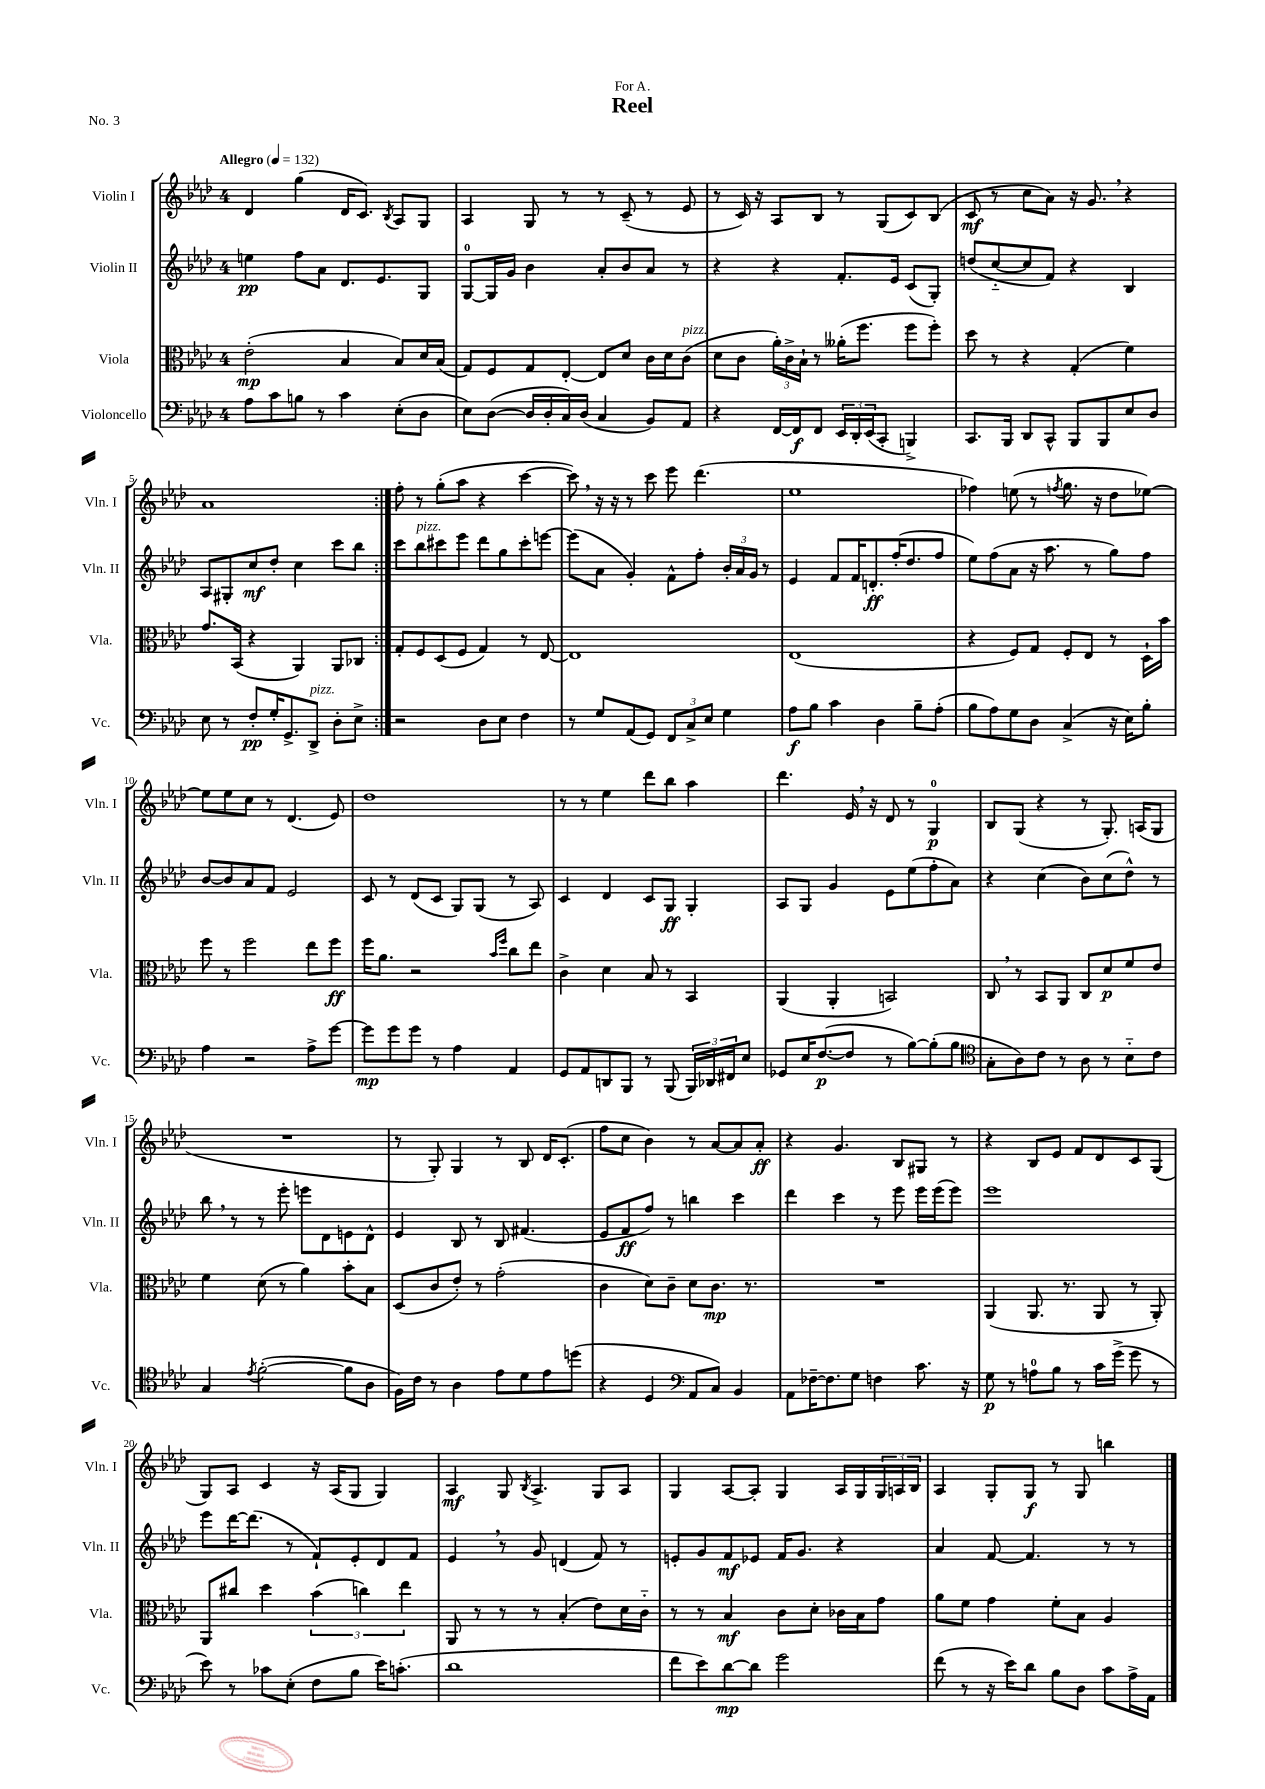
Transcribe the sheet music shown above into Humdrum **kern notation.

**kern	**kern	**kern	**kern
*staff4	*staff3	*staff2	*staff1
*clefF4	*clefC3	*clefG2	*clefG2
*k[b-e-a-d-]	*k[b-e-a-d-]	*k[b-e-a-d-]	*k[b-e-a-d-]
*M4/4	*M4/4	*M4/4	*M4/4
*MM132	*MM132	*MM132	*MM132
8A-\L	(2e-'\	4ee\	4d-/
8c\	.	.	.
8B\J	.	8ff\L	(4gg\
8r	.	8a-\J	.
4c\	4B-/	8.d-/L	16d-/LK
.	.	.	8.c/J)
.	.	8.e-/	.
.	.	.	8qB-/
(8E-'\L	8B-/L)	.	8A-/L
8D-\J	16d-/L	8G/J	8G/J
.	(16B-/JJ	.	.
=	=	=	=
8E-\L)	8G/L)	[8G/L	4A-/
([8D-\J	8F/	16G/]L	.
.	.	16g/JJ	.
16D-/]LL	8G/	4b-\	8G/
16D-'/	.	.	.
16C/)	[8E-'/J	.	8r
(16D-/JJ	.	.	.
4C/	8E-/]L	8a-'/L	8r
.	8d-/J	8b-/	(8c~/
8BB-/L)	16c\LL	8a-/J	8r
.	16d-\J	.	.
8AA-/J	(8c\J	8r	8e-/
=	=	=	=
4r	8d-\L	4r	8r
.	8c\J	.	16c/)
.	.	.	16r
[16FF/LL	24a-'\LL)	4r	8A-/L
.	24c^\	.	.
16FF/]J	.	.	.
.	24B-`\JJ	.	.
8FF/J	8r	.	8B-/J
24EE-/LL	(16a--'\LK	8.f'/L	8r
24DD-'/	.	.	.
.	8.ff\J	.	.
(24EE-/J	.	.	.
8CC'/J	.	.	(8G/L
.	.	16e-/Jk	.
4BBB^/)	8ff\L	(8c/L	8c/)
.	8ff'\J)	8G'/J)	(8B-/J
=	=	=	=
8.CC/L	8dd-\	(8dd/L	8c/
.	8r	[8cc'~/	8r
16BBB-/Jk	.	.	.
8DD-/L	4r	8cc/]	8cc\L
8CC^^/J	.	8f/J)	8a-\J)
8BBB-/L	(4G'/	4r	16r
.	.	.	8.g/
8BBB-/	.	.	.
8E-/	4f\)	4B-/	4r
8D-/J	.	.	.
=	=	=	=
8E-\	8.g/L	8A-/L	1a-
8r	.	8G#'/	.
.	(16BB-/Jk	.	.
8F'/L	4r	8cc/	.
16G'/K	.	8dd-'/J	.
8.GG^/	.	.	.
.	4AA-/)	4cc\	.
8DD-^/J	.	.	.
8D-'\L	8AA-/L	8ccc\L	.
8E-^\J	8C-/J	8bb-\J	.
=:|!	=:|!	=:|!	=:|!
2r	8G'/L	8ccc\L	8ff'\
.	8F/	8bb-\	8r
.	(8D-/	8ccc#\	(8gg'\L
.	8F/J	8eee-\J	8aa-\J
8D-\L	4G/)	8ddd-\L	4r
8E-\J	.	8gg\	.
4F\	8r	8ccc#'\	[4ccc\
.	[8E-/	[8eee\J	.
=	=	=	=
8r	1E-]	(8eee\]L	8ccc\])
8G/L	.	8a-\J	16r
.	.	.	16r
(8AA-/	.	4g'/)	8r
8GG/J)	.	.	8ccc\
12FF/L	.	8f^^\L	8eee-\
12C^/	.	.	.
.	.	8ff'\J	(4.ddd-\
12E-/J	.	.	.
4G\	.	24b-'/LL	.
.	.	24a-/	.
.	.	24g/JJ	.
.	.	8r	.
=	=	=	=
8A-\L	(1E-	4e-/	1ee-
8B-\J	.	.	.
4c\	.	8f/L	.
.	.	16f/K	.
.	.	8.d'/	.
4D-\	.	.	.
.	.	(16ff'/K	.
.	.	8.dd-/	.
8B-~\L	.	.	.
(8A-'\J	.	8ff/J	.
=	=	=	=
8B-\L	4r	8ee-\L)	4ff-\)
8A-\)	.	(8ff\	.
8G\	8F/L)	8a-\J	(8ee\
8D-\J	8G/J	16r	8r
.	.	8.aa-\	.
.	.	.	8qff/
(4C^/	8F'/L	.	8.gg\
.	8E-/J	8r	.
.	.	.	16r
16r	8r	8gg\L)	8dd-\L
16E-\LK)	.	.	.
8B-'\J	16D-`\LL	8ff\J	[8ee-\J)
.	16b-\JJ	.	.
=	=	=	=
4A-\	8ff\	[8b-/L	8ee-\]L
.	8r	8b-/]	8ee-\
2r	2ff\	8a-/	8cc\J
.	.	8f/J	8r
.	.	2e-/	(4.d-/
8A-^\L	8ee-\L	.	.
[8g\J	8ff\J	.	8e-/)
=	=	=	=
8g\]L	16ff\LK	8c/	1dd-
.	8.a-\J	.	.
8g\	.	8r	.
8g\J	2r	(8d-/L	.
8r	.	8c/J	.
4A-\	.	8G/L)	.
.	.	(8G/J	.
.	16qqb-/LL	.	.
.	16qqff/JJ	.	.
4AA-/	8cc\L	8r	.
.	8ee-\J	8A-/)	.
=	=	=	=
8GG/L	4c^\	4c/	8r
8AA-/	.	.	8r
8DD/	4d-\	4d-/	4ee-\
8BBB-/J	.	.	.
8r	8B-/	8c/L	8ddd-\L
(8BBB-/	8r	8G/J	8bb-\J
24BBB-/LL)	4BB-/	4G'/	4aa-\
24DD-/	.	.	.
24FF#/J	.	.	.
8E-/J	.	.	.
=	=	=	=
8GG-/L	(4AA-/	8A-/L	4.ddd-\
16E-/K	.	8G/J	.
([8.F/	.	.	.
.	4AA-'/	4g/	.
8F/]J	.	.	16e-/
.	.	.	16r
8r	2BB/)	8e-\L	8d-/
[8B-\L)	.	(8ee-\	8r
(8B-'\]	.	8ff'\	4G/
8B-\J	.	8a-\J)	.
=	=	=	=
*clefC4	*	*	*
8G'\L	8C/	4r	8B-/L
8A-\)	8r	.	(8G/J
8c\J	8BB-/L	(4cc\	4r
8r	8AA-/J	.	.
8A-\	8C/L	8b-\L)	8r
8r	8d-/	(8cc\	8.G'/)
8B-'~\L	8f/	8dd-^^\J)	.
.	.	.	(16A/LK
8c\J	8e-/J	8r	8G/J
=	=	=	=
4G/	4f\	8bb-\	1r
.	.	8r	.
8qe-/	.	.	.
([2f'\	(8d-\	8r	.
.	8r	8eee-'\	.
.	4a-\)	8eee\L	.
.	.	8d-\	.
8f\]L	8b-'\L	8e\	.
8A-\J	8B-\J	8d-^^\J	.
=	=	=	=
16F\LL)	(8D-/L	4e-/	8r
16c\JJ	.	.	.
8r	8c/	.	8G'/)
4A-\	8e-'/J)	8B-/	4G/
.	8r	8r	.
8e-\L	(2g'\	8B-/	8r
8d-\	.	(4.f#/	8B-/
8e-\	.	.	16d-/LK
.	.	.	(8.c'/J
(8dd\J	.	.	.
=	=	=	=
4r	4c\	8e-/L	8ff\L
.	.	8f/	8cc\J
4D-/	8d-\L)	8ff/J)	4b-\)
.	8c~\J	8r	.
*clefF4	*	*	*
8AA-/L	8d-\L	4bb\	8r
8C/J)	8.c\J	.	[8a-/L
4BB-/	.	4ccc\	8a-/]
.	8.r	.	.
.	.	.	8a-'/J
=	=	=	=
8AA-\L	1r	4ddd-\	4r
[16F-~\K	.	.	.
8.F-\]	.	.	.
.	.	4ccc\	4.g/
8G\J	.	.	.
4F\	.	8r	.
.	.	8eee-\	8B-/L
8.c\	.	16eee-\LL	8G#/J
.	.	(16eee-\J	.
.	.	8eee-\J)	8r
16r	.	.	.
=	=	=	=
8G\	(4AA-/	1eee-	4r
8r	.	.	.
8A\L	8.AA-/	.	8B-/L
8B-\J	.	.	8e-/J
.	8.r	.	.
8r	.	.	8f/L
16c\LL	8AA-/	.	8d-/
(16g^\JJ	.	.	.
8g\	8r	.	8c/
8r	8AA-'/)	.	(8G/J
=	=	=	=
8e-\)	8AA-/L	8eee-\L	8G/L)
8r	8cc#/J	[16ddd-\K	8A-/J
.	.	(8.ddd-\]J	.
8c-\L	4dd-\	.	4c/
(8E-'\J	.	8r	.
8F\L	(6b-\	8f`/L)	16r
.	.	.	(16A-/LK
8B-\J	.	8e-'/	8G/J
.	6cc\)	.	.
16e-\LK)	.	8d-/	4G/)
(8.c'\J	.	.	.
.	6ee-\	.	.
.	.	8f/J	.
=	=	=	=
1d-	8AA-/	4e-/	4A-/
.	8r	.	.
.	8r	8r	8G/
.	.	.	8qB-/
.	8r	8g/	4.A-^/
.	(4B-'/	(4d/	.
.	8e-\L)	8f/)	8G/L
.	16d-\L	8r	8A-/J
.	16c'~\JJ	.	.
=	=	=	=
8f\L	8r	8e'/L	4G/
8e-\)	8r	8g/	.
[8d-\	4B-/	8f/	[8A-/L
8d-\]J	.	8e-/J	8A-'/]J
2g\	8c\L	16f/LK	4G/
.	.	8.g/J	.
.	8d-'\J	.	.
.	16c-\LL	4r	16A-/LL
.	16B-\J	.	16G/
.	8g\J	.	24G/
.	.	.	24A/
.	.	.	24B-/JJ
=	=	=	=
(8f\	8a-\L	4a-/	4A-/
8r	8f\J	.	.
16r	4g\	[8f/	8G'/L
16e-\LK)	.	.	.
8d-\J	.	4.f/]	8G/J
8B-\L	8f'\L	.	8r
8D-\J	8B-\J	.	8G/
8c\L	4A-/	8r	4bb\
16A-^\L	.	8r	.
16AA-\JJ	.	.	.
==	==	==	==
*-	*-	*-	*-
